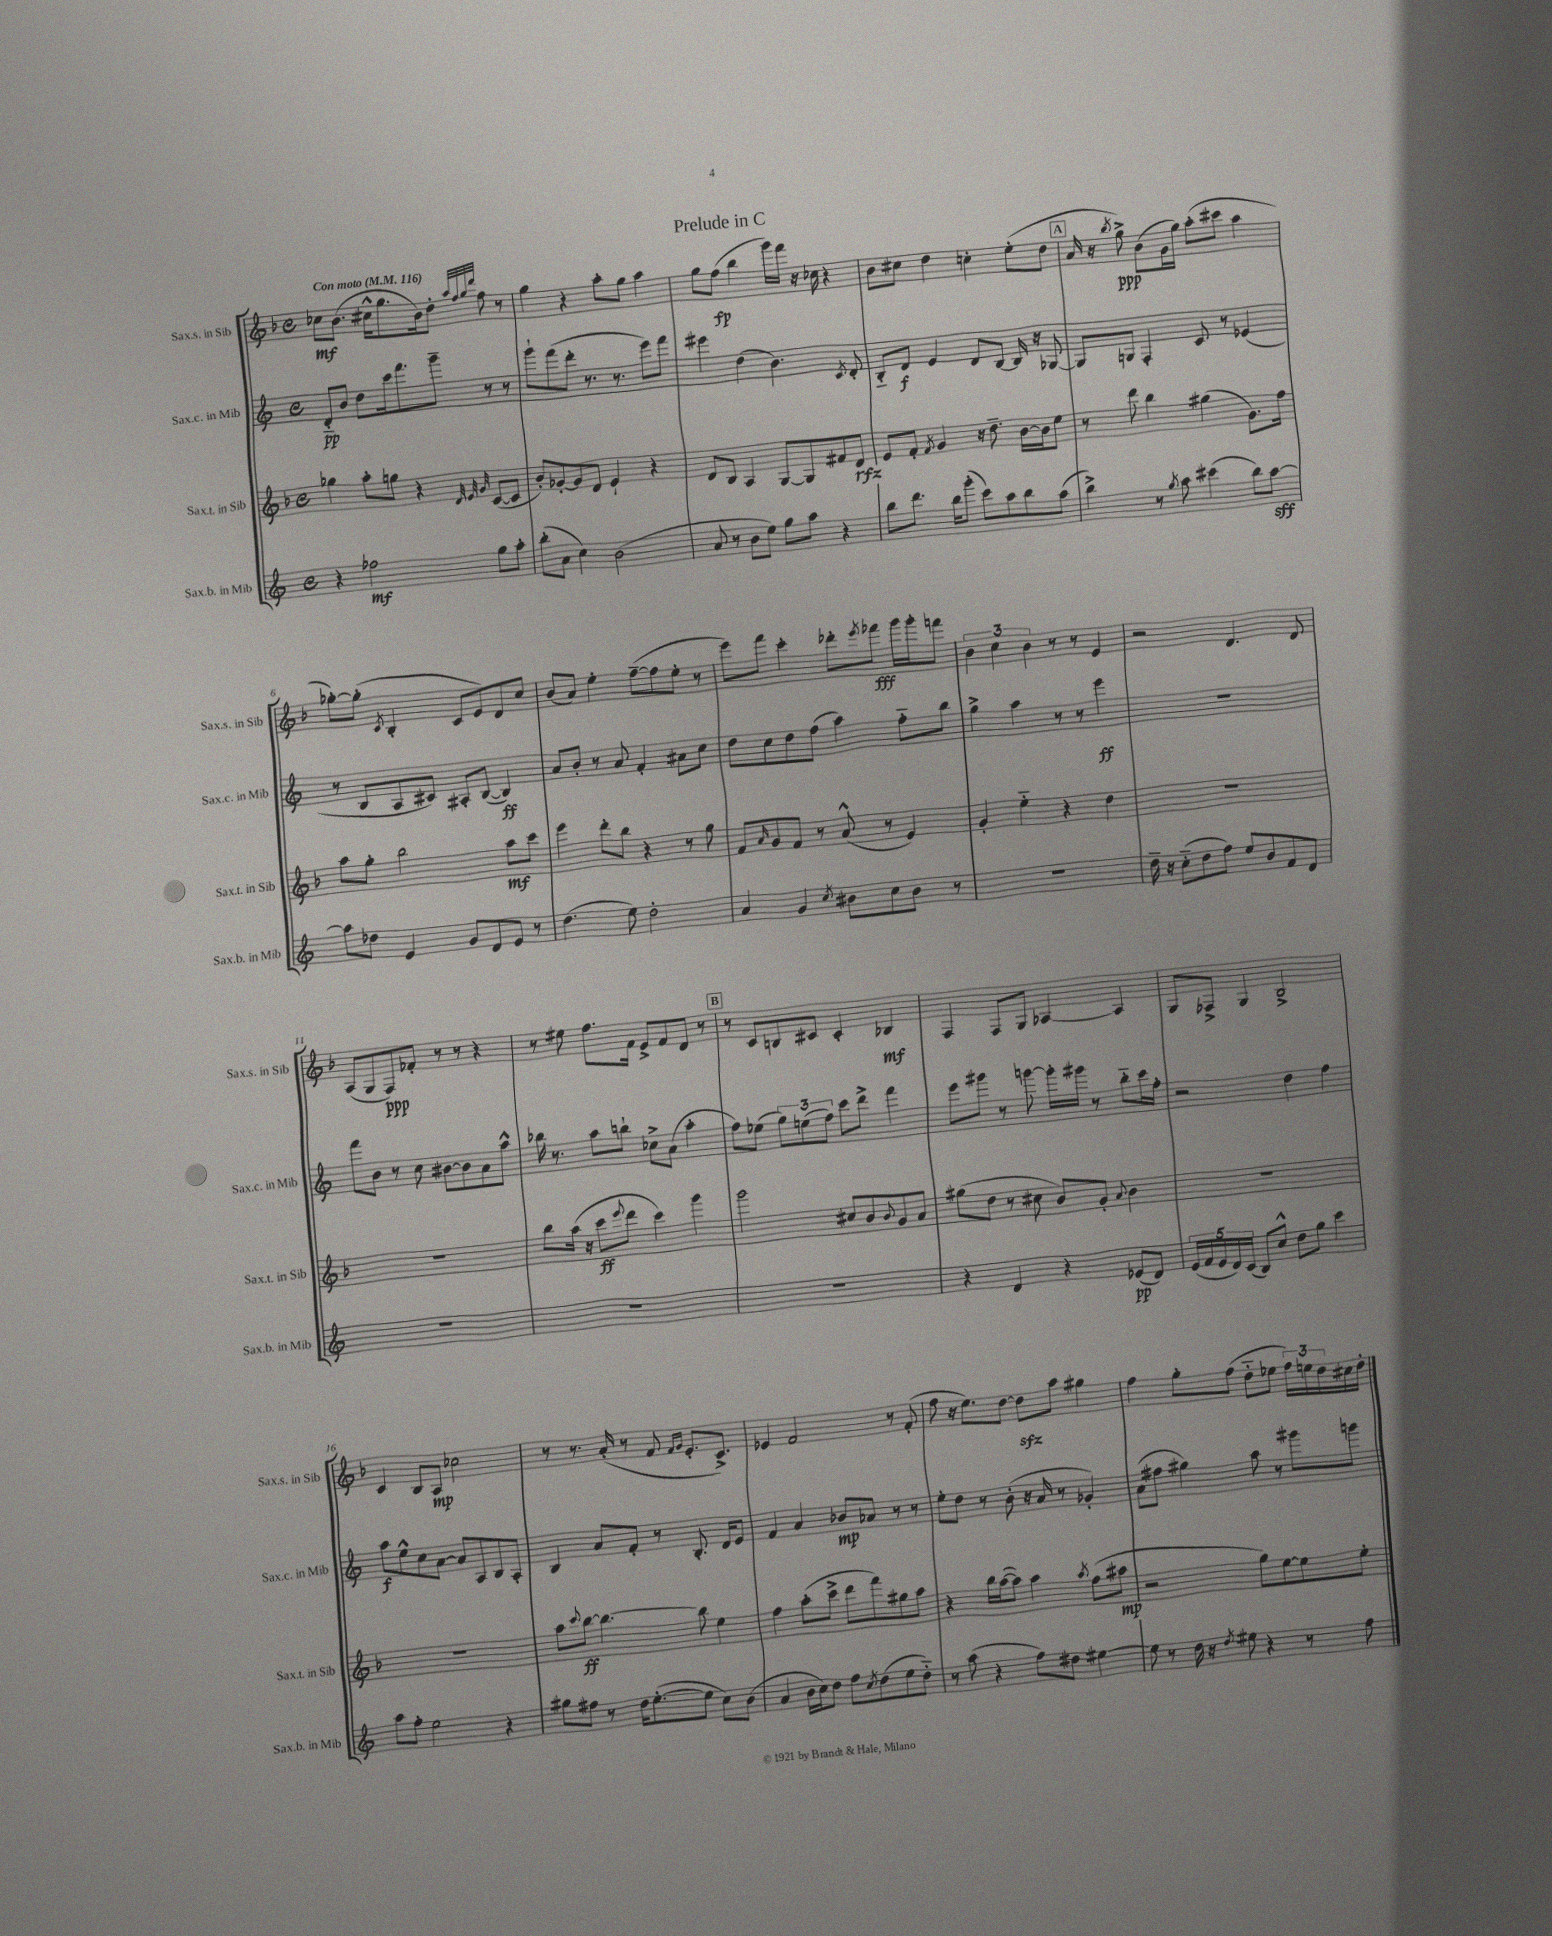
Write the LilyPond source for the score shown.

\header { title = "Prelude in C" }
<<
\new StaffGroup <<
\new Staff = "s0" \with { instrumentName = "Sax.s. in Sib" shortInstrumentName = "Sax.s. in Sib" } {
    \clef treble \key f \major \defaultTimeSignature \time 4/4 \tempo "Con moto" 4 = 116
    ces''8\mf bes'8.( cis''16-^ g''8. bes'16) d''8-. \grace { a''32 f''32 g''32 d'''32 } f''8 r8 |
    g''4 r4 a''8-. g''8 a''4 |
    g''8 f''8\fp( bes''4 g'''16) f'''16 r16 ces''16 r4 |
    bes'8 cis''8 d''4 c''4-. e''8-.( d''8 |
    \mark \markup { \box "A" } a'16 r16 \acciaccatura { bes''8 } g''8->\ppp) bes'8( g'16 g''16) a''8-.( cis'''8 a''4 |
    ges''8~-.) ges''8-.( \acciaccatura { c'8 } bes4-. c'8 e'8) d'8 c''8 |
    bes'8( a'8) e''4-. f''8~--( f''8 e''8-. r8 |
    e'''8) f'''8 c'''4-. des'''8-. \acciaccatura { e'''8 } fes'''8\fff g'''16 g'''16-. f'''8 |
    \tuplet 3/2 { bes'4 c''4 bes'4 } r8 r8 e'4 |
    r2 d'4. d'8 |
    a8( g8 f8\ppp) fes'8-. r8 r8 r4 |
    r8 eis''8 f''8. f'16 e'8-> f'8 d'8 r8 |
    \mark \markup { \box "B" } r8 c'8 b8 cis'8 cis'4-. bes4\mf |
    f4 f8 g8 aes4~ aes4 |
    g8 fes8-> g4 bes2-> |
    c'4 bes8 a8\mp ces''2 |
    r8 r8. a'16-.( r8 f'8 \grace { f'16 g'16 } e'8.-. c'8.->) |
    ees'4 f'2 r8 f'8-.( |
    f''8 r16 e''8.) d''8~ d''8\sfz a''8 gis''4 |
    f''4 g''8-. f''8( d''8-_ ees''8 \tuplet 3/2 { f''16) e''16 d''16 } cis''16 d''16-. \bar "|." |
}
\new Staff = "s1" \with { instrumentName = "Sax.c. in Mib" shortInstrumentName = "Sax.c. in Mib" } {
    \clef treble \key c \major \defaultTimeSignature \time 4/4
    d'8-_\pp b'8 d''8 c'''16 f'''8. g'''8-- r8 r8 |
    g'''8-! f'''8( d'''8-. r8. r8. e'''8) f'''8 |
    eis'''4 d''4( b'4.) \acciaccatura { c'8 } d'8-. |
    b8-_ d'8\f e'4 d'8 b8~ b16 r16 ges8~ |
    \mark \markup { \box "A" } ges8 g8 f4-. c'8 r8 ees'4( |
    r8 b8 a8 cis'8) ais8-. b8~( b4\ff) |
    a'8 b'8-. r8 a'8 f'4-. ais'8 c''8 |
    d''8 c''8 d''8 f''8( a''4) f''8-_ b''8 |
    g''4-> a''4 r8 r8 e'''4\ff |
    R1 |
    f'''8 b'8 r8 c''8 bis'8~ bis'8 a'8 a''8-^ |
    bes''16 r8. a''8 b''8-! ces''8-> a'8( a''4-. |
    \mark \markup { \box "B" } f''8) ees''8( \tuplet 3/2 { g''8) e''8( f''8) } c'''8 d'''8-> f'''4 |
    e'''8 gis'''8 r8 g'''8~ g'''16-. gis'''16 r8 b''8-_ c'''16 f''16-. |
    r2 d''4 f''4 |
    a''8\f e''8-^ c''8 a'8~ a'8 a8 b8 a8-. |
    b4 a'8 f'8-. r8 b8.-. d'16 e'8 |
    f'4 a'4 bes'8\mp aes'8 r8 r8 |
    e''8-. d''8 r8 b'8-.( r16 a'16 r8 ges'4-.) |
    a'8( fis''8 gis''4) a''8 r8 gis'''8 g'''8 \bar "|." |
}
\new Staff = "s2" \with { instrumentName = "Sax.t. in Sib" shortInstrumentName = "Sax.t. in Sib" } {
    \clef treble \key f \major \defaultTimeSignature \time 4/4
    ges''4 a''8-. g''8 r4 \grace { d'32 e'32 g'32 } c'8~( c'8 |
    bes'8-.) ges'8~-. ges'8 d'8 e'4-! r4 |
    d'8 bes8 a4 g8~ g8 fis'8 d'8\rfz |
    e'8 f'8-. \acciaccatura { f'8 } g'4 r16 d''8.-- bes'16~ bes'16 e''8 |
    \mark \markup { \box "A" } r8 d'''8 bes''4 gis''4( g'8.) f''16 |
    a''8 g''8-. bes''2 a''8\mf c'''8 |
    e'''4 d'''8-. bes''8 r4 r8 g''8 |
    f'8 \grace { a'16 } g'8 f'8 r8 a'8-^( r8 e'4) |
    g'4-. e''4-_ r4 d''4 |
    R1 |
    R1 |
    bes''8 a''16( r16 c'''8\ff \appoggiatura { e'''8 } d'''8 c'''4) g'''4 |
    \mark \markup { \box "B" } g'''2 cis''8 bes'8 \appoggiatura { bes'8 } g'8 a'8 |
    gis''8( d''8 r8 cis''8 bes'8) g'8-. \appoggiatura { a'8 } bes'4 |
    R1 |
    R1 |
    a''8 \appoggiatura { c'''8 } bes''8~\ff bes''4.~ bes''8 e''4 |
    f''4 a''8-.( c'''8-> d'''8 f'''8) gis''8 a''8 |
    r4 bes''16 a''16~( a''8) a''4 \acciaccatura { a''8 } f''8( ais''8\mp |
    r2 g''8) e''8~ e''8 e''8-. \bar "|." |
}
\new Staff = "s3" \with { instrumentName = "Sax.b. in Mib" shortInstrumentName = "Sax.b. in Mib" } {
    \clef treble \key c \major \defaultTimeSignature \time 4/4
    r4 fes''2\mf g''8 a''8-. |
    b''8-.( a'8 c''4) b'2( |
    a'8 r8 b'8 e''8) g''8 a''8 r4 |
    b''8 d'''8. b''16 g'''8-.( c'''8) a''8 b''8 a''8( |
    \mark \markup { \box "A" } b''4->) r8 \acciaccatura { g''8 } a''8 cis'''4( b''8) a''8~\sff |
    a''8 des''8 e'4 g'8 d'8 e'8 r8 |
    d''4.( e''8) d''2-. |
    a'4 g'4 \acciaccatura { c''8 } bis'8 c''8 bis'8 r8 |
    R1 |
    d''16-- r16 c''8-_( d''8 f''8) e''8 b'8 f'8 d'8 |
    R1 |
    R1 |
    \mark \markup { \box "B" } R1 |
    r4 d'4 r4 ees'8\pp( d'8) |
    \tuplet 5/4 { e'16( f'16 e'16 d'16) c'16( } b8) c''8-^ d''8 g''8 c'''4 |
    a''8 f''8-. e''2 r4 |
    gis''8 fis''8 r8 d''16 e''8.~-.( e''8 c''8) b'8( |
    a'4 b'16 c''16) d''8 f''8 \acciaccatura { c''8 } d''8( e''8 d''8-_) |
    r8 a''8( r4 f''8) dis''8 eis''4~ |
    eis''8 r8 d''16 r16 \acciaccatura { d''8 } eis''8 r4 r8 f''8 \bar "|." |
}
>>
>>
